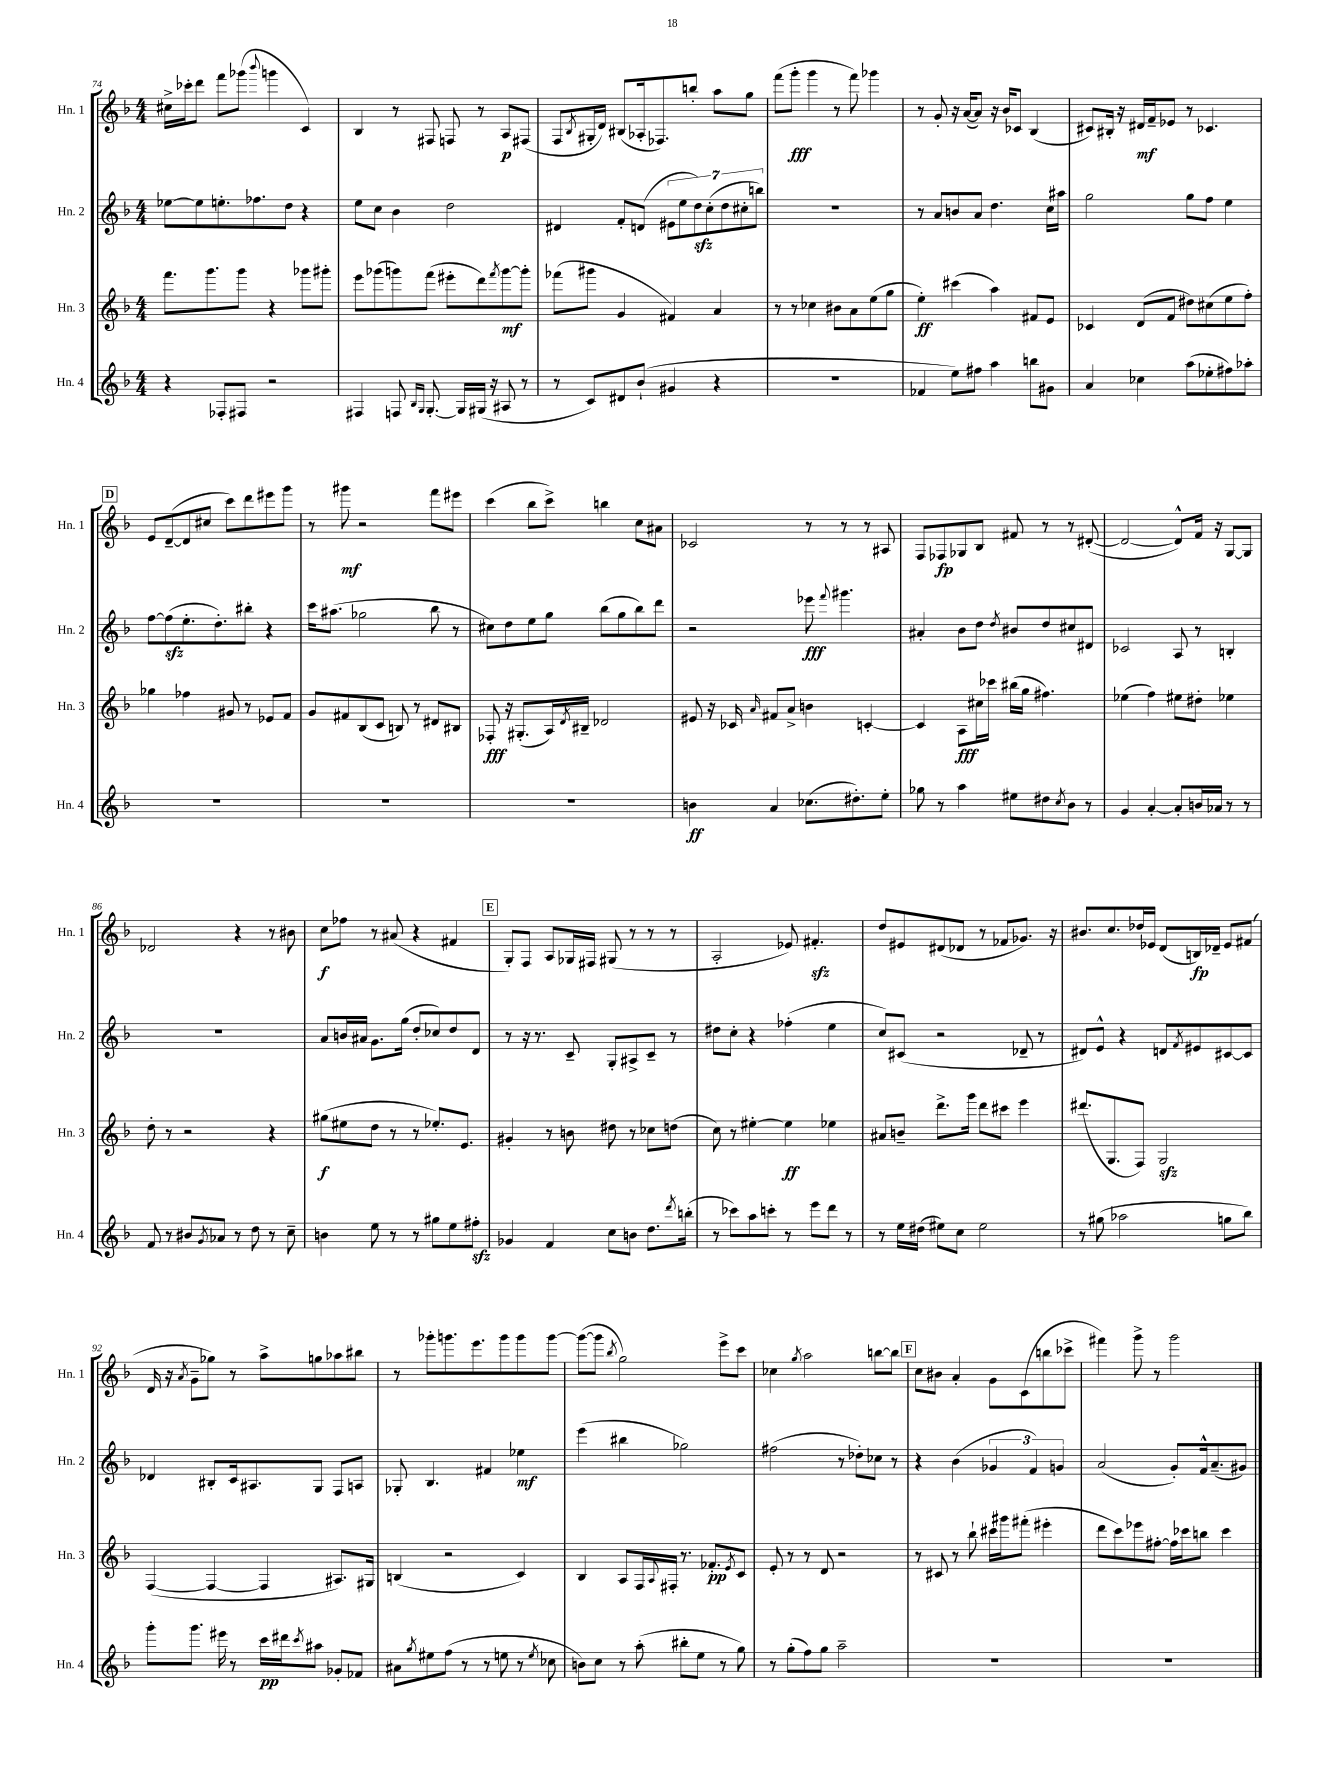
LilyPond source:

<<
\new StaffGroup <<
\new Staff = "s0" \with { instrumentName = "Hn. 1" shortInstrumentName = "Hn. 1" } {
    \clef treble \key f \major \numericTimeSignature \time 4/4
    cis''16-> ces'''16-. d'''8 f'''8 ges'''8( \appoggiatura { bes'''8 } g'''4 c'4) |
    bes4 r8 fis8 f8 r8 a8\p fis8( |
    f8 \acciaccatura { bes8 } gis16-. d'16) bis8( aes16-. fes8.) b''8-. a''8 g''8 |
    f'''8( g'''8-.\fff g'''4 r8 f'''8) ges'''4 |
    r8 g'8-. r16 a'16~( a'8) r16 bes'16 ces'8 bes4( |
    cis'8) bis16-. r16 dis'16\mf f'16-- ees'8 r8 ces'4. |
    \mark \markup { \box "D" } e'8 d'8~--( d'8 cis''8 c'''8) d'''8 eis'''8 g'''8 |
    r8 gis'''8\mf r2 f'''8 eis'''8 |
    c'''4( bes''8 c'''8->) b''4 c''8 ais'8 |
    ces'2 r8 r8 r8 ais8 |
    f8 fes8\fp ges8 bes8 fis'8 r8 r8 dis'8~-.( |
    dis'2~ dis'8-^) f'16 r16 g8~ g8 |
    des'2 r4 r8 bis'8 |
    c''8\f fes''8 r8 ais'8( r4 fis'4 |
    \mark \markup { \box "E" } g8-.) f8 a8 ges16 fis16 gis8( r8 r8 r8 |
    a2-. ees'8) fis'4.-.\sfz |
    d''8 eis'8 dis'8( des'8 r8 fes'8 ges'8.) r16 |
    bis'8. c''8. des''16 ees'16 d'8( b16\fp) des'16-- ees'8 fis'8( |
    d'16 r16 \acciaccatura { a'8 } g'8-- ges''8) r8 a''8-> g''8 aes''8 bis''8 |
    r8 ges'''8-. g'''8. e'''8. g'''8 g'''8 g'''8~ |
    g'''8~( g'''8 \acciaccatura { bes''8 } g''2) e'''8-> c'''8 |
    ces''4 \acciaccatura { g''8 } a''2 b''8~ b''8 |
    \mark \markup { \box "F" } c''8 bis'8 a'4-. g'8 c'8( b''8 ces'''8-> |
    fis'''4) g'''8-> r8 g'''2 \bar "|." |
}
\new Staff = "s1" \with { instrumentName = "Hn. 2" shortInstrumentName = "Hn. 2" } {
    \clef treble \key f \major \numericTimeSignature \time 4/4
    ees''8~ ees''8 e''8.-. fes''8. d''8 r4 |
    e''8 c''8 bes'4 d''2 |
    dis'4 f'8-. d'8( \tuplet 7/4 { eis'8 e''8 d''8\sfz) c''8-.( d''8 cis''8-. b''8) } |
    R1 |
    r8 a'8 b'8 a'8 d''4. c''16 ais''16 |
    g''2 g''8 f''8 e''4 |
    \mark \markup { \box "D" } f''8~ f''8\sfz( e''8.-. d''8.-.) bis''8-. r4 |
    c'''16 ais''8.( ges''2 bes''8 r8 |
    cis''8) d''8 e''8 g''8 bes''8( g''8 bes''8) d'''8 |
    r2 ees'''8\fff \appoggiatura { f'''8 } gis'''4. |
    ais'4-. bes'8 d''8 \acciaccatura { d''8 } bis'8 d''8 cis''8 dis'8 |
    ces'2 a8 r8 b4-. |
    R1 |
    a'8 b'16 ais'16 g'8. g''16( d''8-. ces''8) d''8 d'8 |
    \mark \markup { \box "E" } r8 r16 r8. c'8-- g8-. ais8-> c'8-- r8 |
    dis''8 c''8-. r4 fes''4-.( e''4 |
    c''8) cis'8( r2 des'8-- r8 |
    dis'8) e'8-^ r4 d'8 \acciaccatura { f'8 } eis'8 cis'8~ cis'8 |
    des'4 bis8-. c'16 ais8. g8 f8 a8 |
    ges8-. bes4. fis'4 ees''4\mf |
    e'''4( bis''4 ges''2) |
    fis''2( r8 des''8-.) ces''8 r8 |
    \mark \markup { \box "F" } r4 bes'4( \tuplet 3/2 { ges'4 f'4) g'4 } |
    a'2( g'8-.) f'16-^ a'8.--( gis'8) \bar "|." |
}
\new Staff = "s2" \with { instrumentName = "Hn. 3" shortInstrumentName = "Hn. 3" } {
    \clef treble \key f \major \numericTimeSignature \time 4/4
    f'''8. g'''8. g'''8 r4 ges'''8 gis'''8-. |
    e'''8 ges'''8( g'''8) f'''8( eis'''8-. d'''8) \acciaccatura { f'''8 } g'''8~\mf g'''8-. |
    fes'''8( gis'''8 g'4 fis'4) a'4 |
    r8 r8 ces''4 bis'8 a'8 e''8( g''8 |
    e''4-.\ff) cis'''4( a''4) fis'8 e'8 |
    ces'4 d'8( f'8 dis''8) cis''8( e''8 f''8-.) |
    \mark \markup { \box "D" } ges''4 fes''4 gis'8 r8 ees'8 f'8 |
    g'8 fis'8 bes8( c'8 b8) r8 dis'8 bis8 |
    fes8-.\fff r16 gis8.-.( a16) \acciaccatura { d'8 } bis16-- des'2 |
    eis'8 r16 ces'16 \grace { a'16 } fis'8 a'8-> b'4 c'4~-. |
    c'4 a8\fff cis''16 ces'''16 bis''16( g''16 fis''4.) |
    ees''4( f''4) eis''8 dis''8-. ees''4 |
    d''8-. r8 r2 r4 |
    gis''8\f( eis''8 d''8 r8 r8 ees''8.-.) e'8. |
    \mark \markup { \box "E" } gis'4-. r8 b'8 dis''8 r8 ces''8 d''8( |
    c''8) r8 eis''4~-. eis''4\ff ees''4 |
    ais'8 b'8-- d'''8.-> g'''16 d'''8 cis'''8 e'''4 |
    dis'''8.( g8. f8) g2\sfz |
    f4~( f4~ f4 ais8.) gis16 |
    b4( r2 c'4) |
    bes4 a8 f16 \appoggiatura { a8 } fis16-. r8. fes'8.-.\pp \acciaccatura { e'8 } c'8 |
    e'8-. r8 r8 d'8 r2 |
    \mark \markup { \box "F" } r8 cis'8 r8 bes''8-! cis'''16 gis'''16 fis'''8-.( eis'''4-. |
    d'''8 c'''8) ees'''8 fis''8~-. fis''16 ces'''16 b''8 ces'''4 \bar "|." |
}
\new Staff = "s3" \with { instrumentName = "Hn. 4" shortInstrumentName = "Hn. 4" } {
    \clef treble \key f \major \numericTimeSignature \time 4/4
    r4 fes8-. fis8 r2 |
    fis4 f8 \grace { bes16 g16 } g8.~-. g16 gis16( r16 ais8 r8 |
    r8 c'8) dis'8 bes'8-!( gis'4 r4 |
    R1 |
    fes'4 e''8) fis''8 a''4 b''8 gis'8 |
    a'4 ces''4 a''8( ees''8-. fis''8) aes''8-. |
    \mark \markup { \box "D" } R1 |
    R1 |
    R1 |
    b'4\ff a'4 ces''8.( dis''8.-.) e''8-. |
    ges''8 r8 a''4 eis''8 dis''8 \acciaccatura { c''8 } bes'8 r8 |
    g'4 a'4~-. a'8-. b'16 aes'16 r8 r8 |
    f'8 r8 bis'8 \acciaccatura { g'8 } aes'8 r8 d''8 r8 c''8-- |
    b'4 e''8 r8 r8 gis''8 e''8 fis''8-.\sfz |
    \mark \markup { \box "E" } ges'4 f'4 c''8 b'8 d''8. \acciaccatura { d'''8 } b''16-.( |
    r8 ces'''8) a''8 c'''8-. r8 e'''8 d'''8 r8 |
    r8 e''16 dis''16( eis''8) c''8 eis''2 |
    r8 gis''8( aes''2 g''8 bes''8) |
    g'''8-. g'''8. eis'''16 r8 c'''16\pp dis'''16 \acciaccatura { c'''8 } ais''8 ges'8-. fes'8 |
    ais'8 \acciaccatura { g''8 } eis''8 f''8( r8 r8 e''8 r8 \acciaccatura { e''8 } ces''8 |
    b'8) c''8 r8 a''8-.( bis''8-. e''8 r8 g''8) |
    r8 g''8-.( f''8) g''8 a''2-- |
    \mark \markup { \box "F" } R1 |
    R1 \bar "|." |
}
>>
>>
\layout { \context { \Score currentBarNumber = #74 } }
